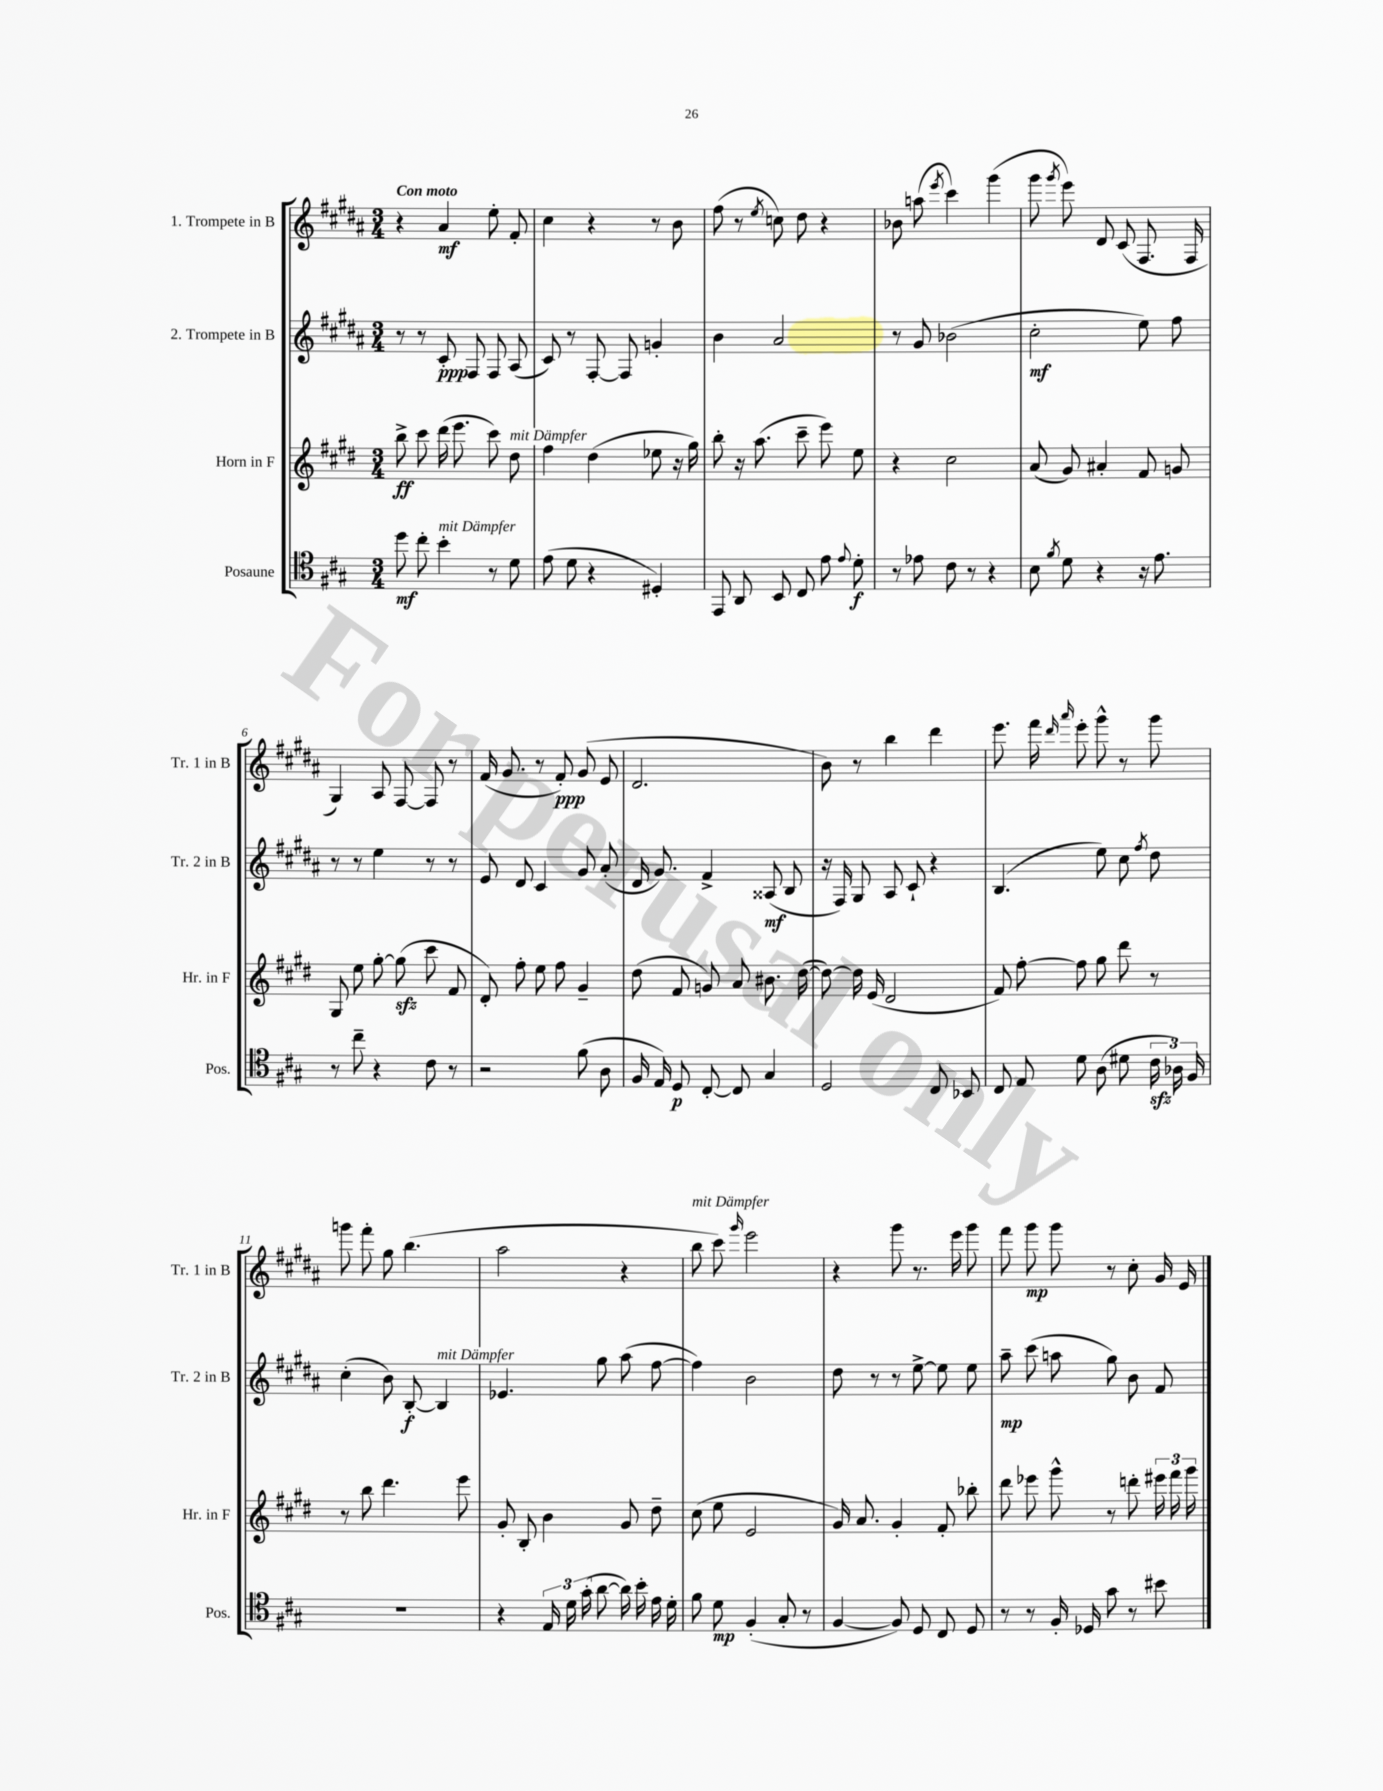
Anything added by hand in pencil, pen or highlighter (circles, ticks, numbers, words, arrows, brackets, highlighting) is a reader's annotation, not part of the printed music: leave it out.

**kern	**dynam	**kern	**dynam	**kern	**dynam	**kern	**dynam
*part4	*part4	*part3	*part3	*part2	*part2	*part1	*part1
*staff4	*staff4	*staff3	*staff3	*staff2	*staff2	*staff1	*staff1
*I"Posaune	*	*I"Horn in F	*	*I"2. Trompete in B	*	*I"1. Trompete in B	*
*I'Pos.	*	*I'Hr. in F	*	*I'Tr. 2 in B	*	*I'Tr. 1 in B	*
*clefC4	*	*clefG2	*	*clefG2	*	*clefG2	*
*k[f#c#g#]	*	*k[f#c#g#d#]	*	*k[f#c#g#d#a#]	*	*k[f#c#g#d#a#]	*
*M3/4	*	*M3/4	*	*M3/4	*	*M3/4	*
=1	=1	=1	=1	=1	=1	=1	=1
!	!	!	!	!	!	!LO:TX:a:B:t=Con moto	!
8dd\	mf	8bb^\	ff	8r	.	4r	.
8cc#'\	.	8ccc#\	.	8r	.	.	.
!LO:TX:a:i:t=mit Dämpfer	!	!	!	!	!	!	!
4b'\	.	(16ddd#\	.	8c#'/	ppp	4a#/	mf
.	.	8.eee\	.	.	.	.	.
.	.	.	.	8F#/	.	.	.
8r	.	8ccc#\)	.	8F#/	.	8ee'\	.
!	!	!LO:TX:a:i:t=mit Dämpfer	!	!	!	!	!
8d\	.	8dd#\	.	(8A#/	.	8f#'/	.
=2	=2	=2	=2	=2	=2	=2	=2
(8e\	.	4ff#\	.	8c#/)	.	4cc#\	.
8d\	.	.	.	8r	.	.	.
4r	.	(4dd#\	.	[8F#'/	.	4r	.
.	.	.	.	8F#/]	.	.	.
4D#X'/)	.	8ee-X\	.	4gn'/	.	8r	.
.	.	16r	.	.	.	8b\	.
.	.	16gg#\)	.	.	.	.	.
=3	=3	=3	=3	=3	=3	=3	=3
8EE/	.	8bb'\	.	4b\	.	(8ff#\	.
8AA/	.	16r	.	.	.	8r	.
.	.	(8.aa\	.	.	.	.	.
.	.	.	.	.	.	8qee/	.
8BB/	.	.	.	2a#/	.	8ccn\)	.
8C#/	.	8ccc#~\	.	.	.	8dd#\	.
8e\	.	8eee\)	.	.	.	4r	.
8qqe/	.	.	.	.	.	.	.
8d'\	f	8ee\	.	.	.	.	.
=4	=4	=4	=4	=4	=4	=4	=4
8r	.	4r	.	8r	.	8b-X\	.
8e-X\	.	.	.	8g#/	.	(8aan\	.
.	.	.	.	.	.	8qeee/	.
8c#\	.	2cc#\	.	(2b-X\	.	4ccc#\)	.
8r	.	.	.	.	.	.	.
4r	.	.	.	.	.	(4ggg#\	.
=5	=5	=5	=5	=5	=5	=5	=5
8B\	.	(8a/	.	2cc#'\	mf	8ggg#\	.
8qf#/	.	.	.	.	.	8qggg#/	.
8d\	.	8g#/)	.	.	.	8eee\)	.
4r	.	4a#X'/	.	.	.	8d#/	.
.	.	.	.	.	.	(8c#/	.
16r	.	8f#/	.	8ee\)	.	8.F#/	.
8.e\	.	.	.	.	.	.	.
.	.	8gn/	.	8ff#\	.	.	.
.	.	.	.	.	.	16F#/	.
!!LO:LB:g=z
=6	=6	=6	=6	=6	=6	=6	=6
8r	.	8G#/	.	8r	.	4G#/)	.
8cc#~\	.	8ee\	.	8r	.	.	.
4r	.	[8gg#'\	.	4ee\	.	8A#/	.
.	.	(8gg#zz\]	.	.	.	[8F#/	.
8c#\	.	8ccc#\	.	8r	.	8F#/]	.
8r	.	8f#/	.	8r	.	8r	.
=7	=7	=7	=7	=7	=7	=7	=7
2r	.	8d#'/)	.	8e/	.	(16f#/	.
.	.	.	.	.	.	8.g#/	.
.	.	8ff#'\	.	8d#/	.	.	.
.	.	8ee\	.	4c#/	.	8r	.
.	.	8ff#\	.	.	.	8f#'/)	ppp
(8f#\	.	4g#~/	.	8g#/	.	(8g#/	.
8A\	.	.	.	(8a#'/	.	8e/	.
=8	=8	=8	=8	=8	=8	=8	=8
16F#/	.	(8dd#\	.	16d#/	.	2.d#/	.
16E/)	.	.	.	8.g#/)	.	.	.
8D/	p	8f#/	.	.	.	.	.
[8C#'/	.	8gn/)	.	4f#^/	.	.	.
8C#/]	.	8a/	.	.	.	.	.
4G#/	.	8.b#X\	.	(8A##X/	mf	.	.
.	.	.	.	8B/	.	.	.
.	.	([16dd#\	.	.	.	.	.
=9	=9	=9	=9	=9	=9	=9	=9
2D/	.	8dd#\_)	.	16r	.	8b\)	.
.	.	.	.	16F#/)	.	.	.
.	.	16dd#\]	.	8G#/	.	8r	.
.	.	(16e/	.	.	.	.	.
.	.	2d#/	.	8A#/	.	4bb\	.
.	.	.	.	8c#`/	.	.	.
8C#/	.	.	.	4r	.	4ddd#\	.
8BB-X/	.	.	.	.	.	.	.
=10	=10	=10	=10	=10	=10	=10	=10
8C#/	.	8f#/)	.	(4.B/	.	8.eee\	.
8E/	.	[8ff#'\	.	.	.	.	.
.	.	.	.	.	.	16fff#\	.
.	.	.	.	.	.	16qqddd#/	.
.	.	.	.	.	.	16qqaaa#/	.
8d\	.	8ff#\]	.	.	.	8eee'\	.
(8A\	.	8gg#\	.	8ee\)	.	8ggg#^^\	.
8d#X\	.	8ddd#\	.	8cc#\	.	8r	.
.	.	.	.	8qff#/	.	.	.
24c#zz\	.	8r	.	8dd#\	.	8ggg#\	.
24A-X\)	.	.	.	.	.	.	.
24F#/	.	.	.	.	.	.	.
!!LO:LB:g=z
=11	=11	=11	=11	=11	=11	=11	=11
2.r	.	8r	.	(4cc#'\	.	8gggn\	.
.	.	8bb\	.	.	.	8fff#'\	.
.	.	4.ddd#\	.	8b\)	.	8gg#\	.
.	.	.	.	[8B'/	f	(4.bb\	.
!	!	!	!	!LO:TX:a:i:t=mit Dämpfer	!	!	!
.	.	.	.	4B/]	.	.	.
.	.	8eee\	.	.	.	.	.
=12	=12	=12	=12	=12	=12	=12	=12
4r	.	8g#'/	.	4.e-X/	.	2aa#\	.
.	.	8B'/	.	.	.	.	.
24E/	.	4b\	.	.	.	.	.
24d\	.	.	.	.	.	.	.
(24g#'\	.	.	.	.	.	.	.
[8a\	.	.	.	8gg#\	.	.	.
16a\])	.	8g#/	.	(8aa#\	.	4r	.
16b'\	.	.	.	.	.	.	.
16e\	.	8dd#~\	.	[8ff#\	.	.	.
16d'\	.	.	.	.	.	.	.
=13	=13	=13	=13	=13	=13	=13	=13
!	!	!	!	!	!	!LO:TX:a:i:t=mit Dämpfer	!
8f#\	.	(8cc#\	.	4ff#\])	.	8bb\	.
8d\	mp	8ee\	.	.	.	8ccc#\)	.
.	.	.	.	.	.	16qqggg#/	.
(4F#'/	.	2e/	.	2b\	.	2eee\	.
8G#'/	.	.	.	.	.	.	.
8r	.	.	.	.	.	.	.
=14	=14	=14	=14	=14	=14	=14	=14
[4F#/	.	16g#/)	.	8dd#\	.	4r	.
.	.	8.a/	.	.	.	.	.
.	.	.	.	8r	.	.	.
8F#/])	.	4g#'/	.	8r	.	8ggg#\	.
8D/	.	.	.	[8ee^\	.	8.r	.
8C#/	.	8f#'/	.	8ee\]	.	.	.
.	.	.	.	.	.	16eee\	.
8D/	.	8bb-X'\	.	8ee\	.	8ggg#\	.
=15	=15	=15	=15	=15	=15	=15	=15
8r	.	8ddd#\	.	8aa#~\	mp	8fff#\	.
8r	.	8eee-X\	.	(8ccc#\	.	8ggg#\	mp
16F#'/	.	8ggg#^^\	.	8aan\	.	8ggg#\	.
16D-X/	.	.	.	.	.	.	.
8g#\	.	8r	.	8gg#\)	.	8r	.
8r	.	8dddn'\	.	8b\	.	8cc#'\	.
8b#X\	.	24eee#X\	.	8f#/	.	16g#/	.
.	.	24fff#\	.	.	.	.	.
.	.	.	.	.	.	16e/	.
.	.	24ggg#\	.	.	.	.	.
==	==	==	==	==	==	==	==
*-	*-	*-	*-	*-	*-	*-	*-
